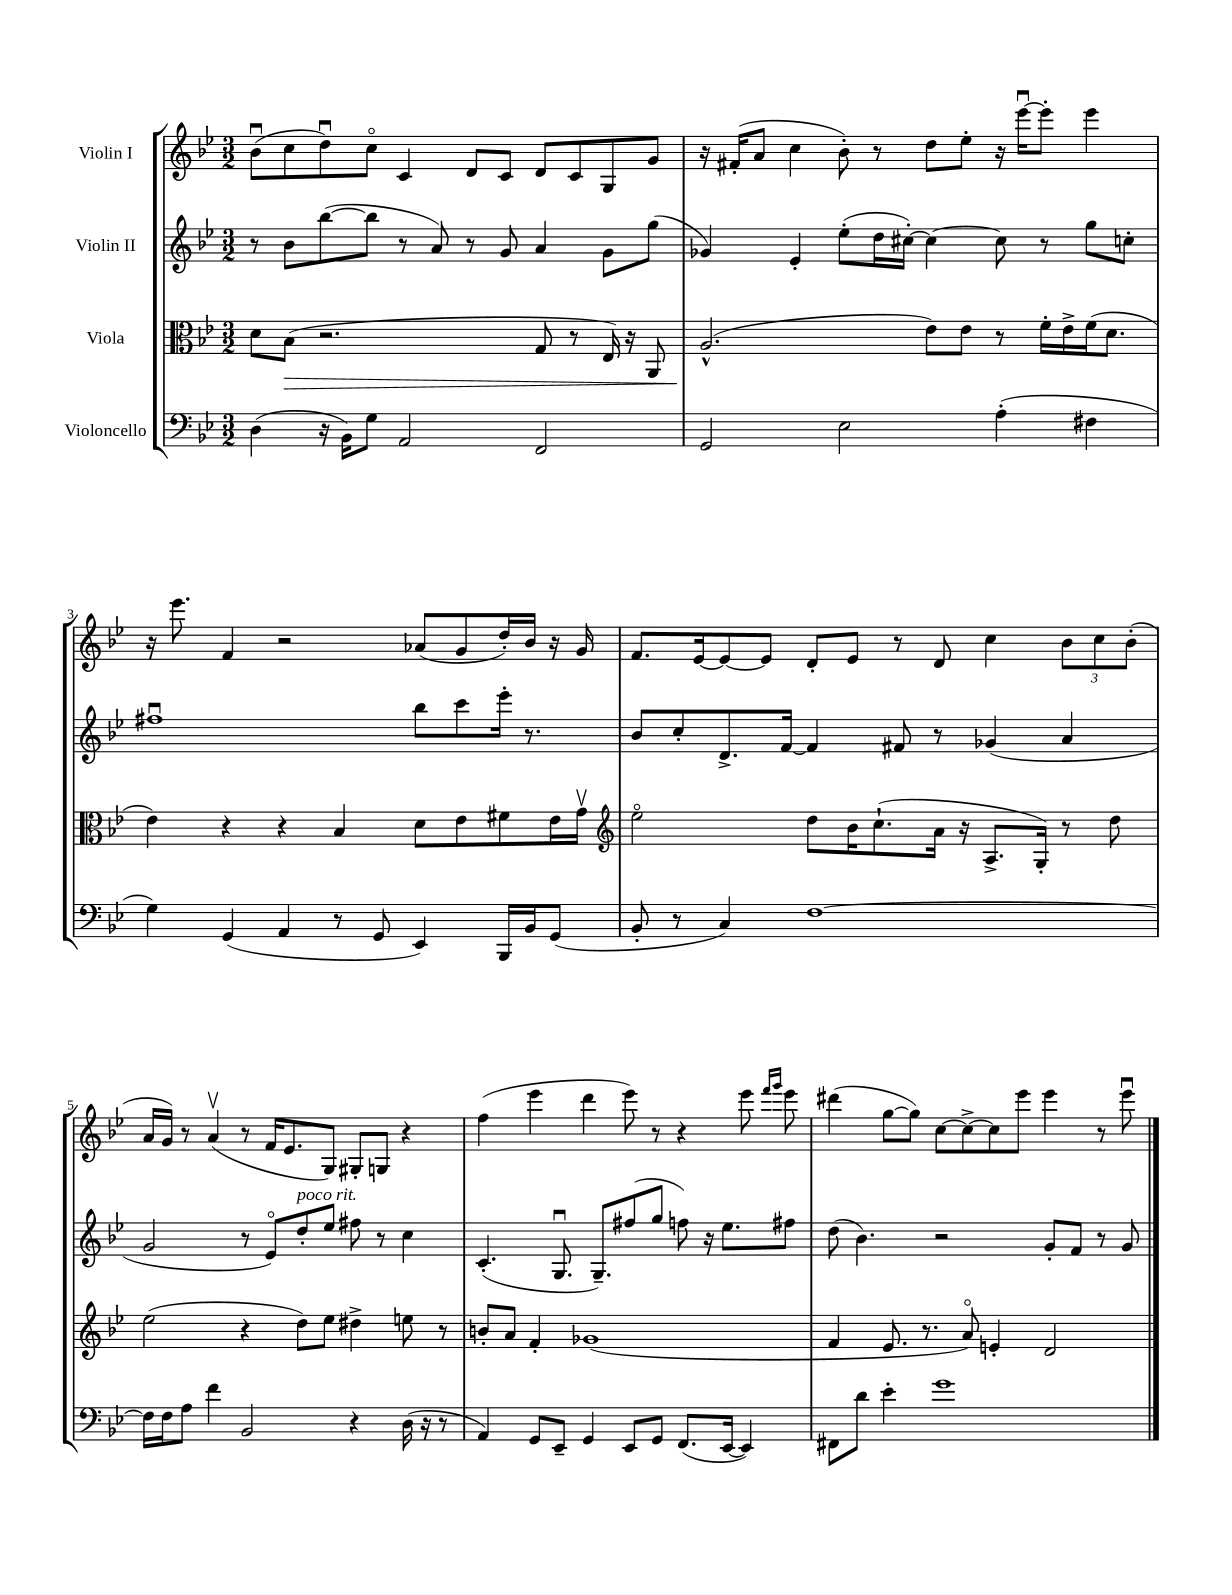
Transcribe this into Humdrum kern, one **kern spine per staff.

**kern	**kern	**kern	**kern
*staff4	*staff3	*staff2	*staff1
*clefF4	*clefC3	*clefG2	*clefG2
*k[b-e-]	*k[b-e-]	*k[b-e-]	*k[b-e-]
*M3/2	*M3/2	*M3/2	*M3/2
(4D\	8d\L	8r	(8b-u\L
.	(8B-\J	8b-\L	8cc\
16r	2.r	([8bb-\	8ddu\)
16BB-\LK)	.	.	.
8G\J	.	8bb-\]J	8cco\J
2AA/	.	8r	4c/
.	.	8a/)	.
.	.	8r	8d/L
.	.	8g/	8c/J
2FF/	8G/	4a/	8d/L
.	8r	.	8c/
.	16E-/)	8g\L	8G/
.	16r	.	.
.	8AA/	(8gg\J	8g/J
=	=	=	=
2GG/	(2.A^^/	4g-/)	16r
.	.	.	(16f#'/LK
.	.	.	8a/J
.	.	4e-'/	4cc\
2E-\	.	(8ee-'\L	8b-'\)
.	.	16dd\L	8r
.	.	[16cc#'\JJ)	.
.	8e-\L)	4cc#\_	8dd\L
.	8e-\J	.	8ee-'\J
(4A'\	8r	8cc#\]	16r
.	.	.	[16eee-u\LK
.	16f'\LL	8r	8eee-'\]J
.	16e-^\	.	.
4F#\	(16f\J	8gg\L	4eee-\
.	8.d\J	.	.
.	.	8cc'\J	.
=	=	=	=
4G\)	4e-\)	1ff#u	16r
.	.	.	8.eee-\
(4GG/	4r	.	4f/
4AA/	4r	.	2r
8r	4B-/	.	.
8GG/	.	.	.
4EE-/)	8d\L	8bb-\L	(8a-/L
.	8e-\	8ccc\	8g/
16BBB-/LL	8f#\	16eee-'\Jk	16dd'/L)
16BB-/J	.	8.r	16b-/JJ
(8GG/J	16e-\L	.	16r
.	16gv\JJ	.	16g/
=	=	=	=
*	*clefG2	*	*
8BB-'/	2ee-o\	8b-/L	8.f/L
8r	.	8cc'/	.
.	.	.	[16e-/k
4C/)	.	8.d^/	8e-/_
.	.	.	8e-/]J
.	.	[16f/Jk	.
[1F	8dd\L	4f/]	8d'/L
.	16b-\K	.	8e-/J
.	(8.cc`\	.	.
.	.	8f#/	8r
.	16a\Jk	8r	8d/
.	16r	.	.
.	8.A^/L	(4g-/	4cc\
.	16G'/Jk)	.	.
.	8r	4a/	12b-\L
.	.	.	12cc\
.	8dd\	.	.
.	.	.	(12b-'\J
=	=	=	=
16F\]LL	(2ee-\	2g/	16a/LL
16F\J	.	.	16g/JJ)
8A\J	.	.	8r
4f\	.	.	(4av/
2BB-/	4r	8r	8r
.	.	8e-o/L)	16f/LK
.	.	.	8.e-/
.	8dd\L)	8dd'/	.
.	8ee-\J	8ee-/J	8G/J)
4r	4dd#^\	8ff#\	8G#'/L
.	.	8r	8G/J
(16D\	8ee\	4cc\	4r
16r	.	.	.
8r	8r	.	.
=	=	=	=
4AA/)	8b'/L	(4.c'/	(4ff\
.	8a/J	.	.
8GG/L	4f'/	.	4eee-\
8EE-~/J	.	8.Gu/	.
4GG/	(1g-	.	4ddd\
.	.	8.G~/L)	.
8EE-/L	.	(8ff#/	8eee-\)
8GG/J	.	8gg/J	8r
(8.FF/L	.	8ff\)	4r
.	.	16r	.
[16EE-/Jk	.	8.ee-\L	.
4EE-/])	.	.	8eee-\
.	.	.	16qqfff/LL
.	.	.	16qqggg/JJ
.	.	8ff#\J	8eee-\
=	=	=	=
8FF#\L	4f/	(8dd\	(4ddd#\
8d\J	.	4.b-\)	.
4e-'\	8.e-/	.	[8gg\L
.	.	.	8gg\]J)
.	8.r	.	.
1g	.	2r	[8cc\L
.	8ao/)	.	8cc^\_
.	4e'/	.	8cc\]
.	.	.	8eee-\J
.	2d/	8g'/L	4eee-\
.	.	8f/J	.
.	.	8r	8r
.	.	8g/	8eee-u\
==	==	==	==
*-	*-	*-	*-
